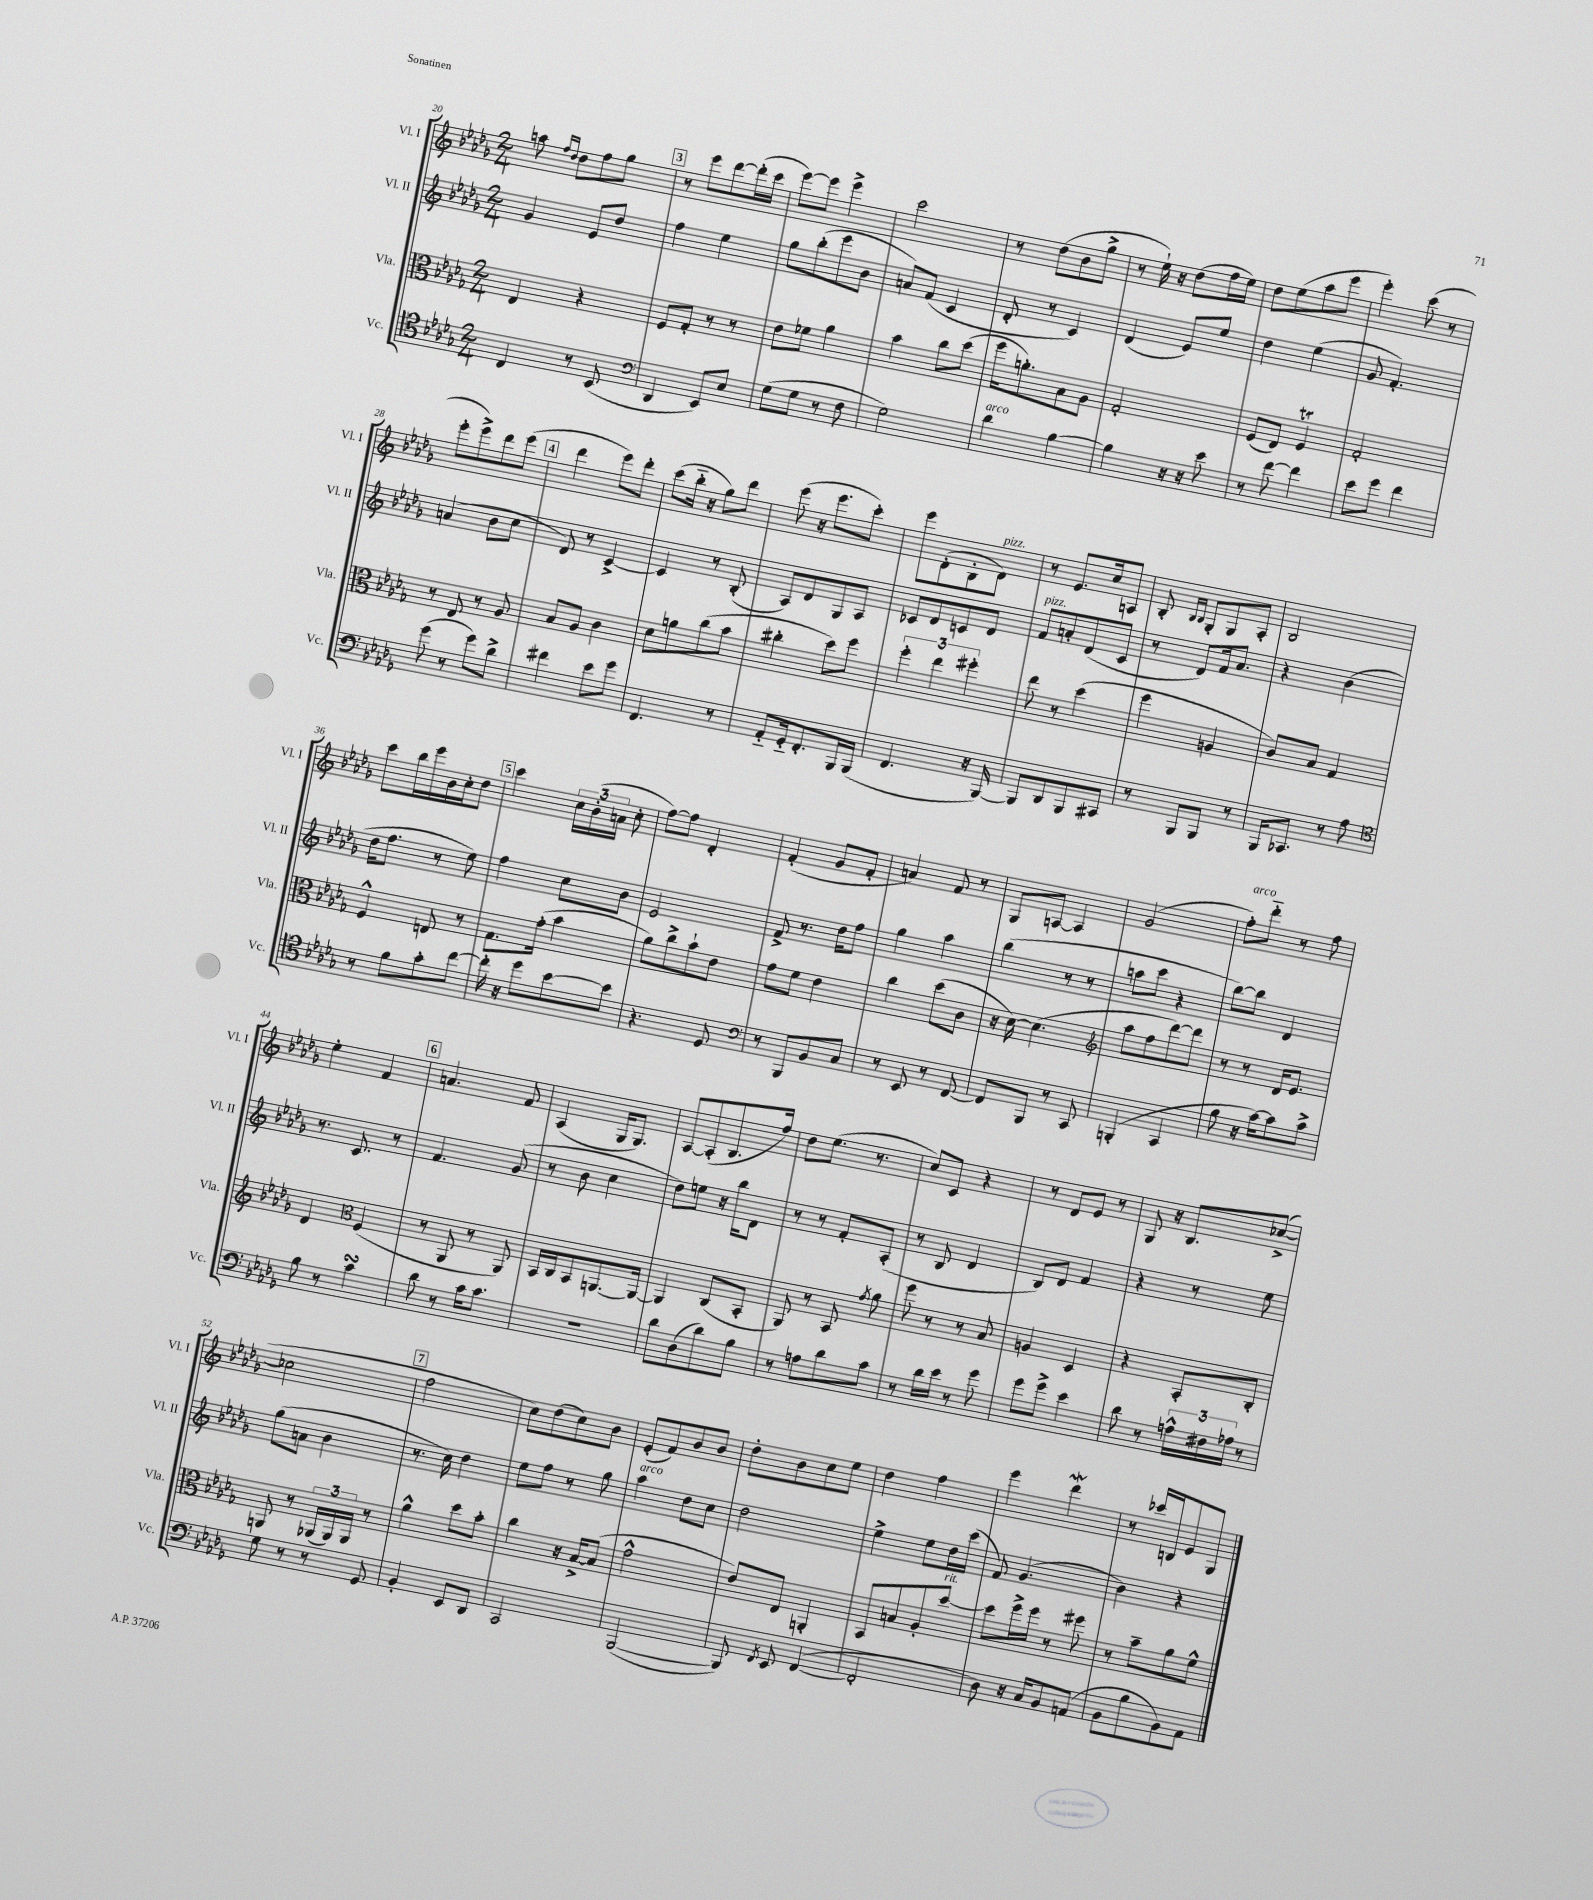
<<
\new StaffGroup <<
\new Staff = "s0" \with { instrumentName = "Vl. I" shortInstrumentName = "Vl. I" } {
    \clef treble \key des \major \numericTimeSignature \time 2/4
    \autoBeamOff a''8 \grace { f''16[ des''16] } des''8[ f''8 ges''8] |
    \mark \markup { \box "3" } r8 ees'''8[ des'''8~ des'''16-.( c'''16] |
    ees'''8[~) ees'''8] ees'''4-> |
    c'''2 |
    r8 des''8[( bes'8 ges''8]-> |
    r8 ees''16-!) r16 des''8[( f''16 ees''16]) |
    des''8[ ees''8( aes''8 ees'''8] |
    ees'''4-.) c'''8( r8 |
    ees'''8[-. ees'''8->) des'''8 ees'''8]( |
    \mark \markup { \box "4" } des'''4 ees'''8[) des'''8]-. |
    c'''8[( bes''16]-_ r16 ges''8[) des'''8] |
    ees'''8( r16 ees'''8.[ c'''8]-.) |
    ees'''8[ des'8-.( bes8-. des'8]^\markup { \italic "pizz." }) |
    r8 ees'8.[ c''16 a8] |
    bes8-. \grace { bes16[ bes16] } ges8[-. ges8 aes8]-. |
    bes2 |
    c'''8[ bes''16 ees'''16 bes'16 c''16-. des''8] |
    \mark \markup { \box "5" } c'''4 \tuplet 3/2 { c''16[ bes'16-.( a'16] } c''8-. |
    f''8[~) f''8] des'4-. |
    f'4-.( ges'8[ f'8]-. |
    a'4) f'8 r8 |
    ges8[ a8]~ a4 |
    ges'2( |
    f''8[-.^\markup { \italic "arco" }) des'''8]-_ r8 f''8 |
    ees''4-. f'4 |
    \mark \markup { \box "6" } a'4. f'8 |
    aes4( ges16[ ges8.]) |
    aes8[~ aes8-.( bes8. f''16]) |
    des''8[ ees''8.]( r8. |
    c''8[) c'8] r4 |
    r8 des'8[ ees'8] r8 |
    ges8 r16 bes8.[ ces''8]~->( |
    ces''2 |
    \mark \markup { \box "7" } f''2 |
    c''8[) des''8( c''8) bes'8] |
    ees'8[-.( f'8) bes'8 bes'8] |
    des''8[-. bes'8 c''8 ees''8] |
    des''4 f''4 |
    ees'''4 des'''4\mordent |
    r8 ces'''16[ b16 ees'8 ges8] \bar "|." |
}
\new Staff = "s1" \with { instrumentName = "Vl. II" shortInstrumentName = "Vl. II" } {
    \clef treble \key des \major \numericTimeSignature \time 2/4
    \autoBeamOff ges'4 ees'8[ des''8] |
    \mark \markup { \box "3" } f''4 ees''4 |
    ges''8[ bes''8-.( ees'''8 bes'8] |
    a'8[) f'8]( c'4 |
    des'8-. r8 c'4) |
    des'4( ees'8[) ees''8] |
    des''4 ees''4( |
    ges'8 f'4.-.) |
    a'4( bes'8[ c''8] |
    \mark \markup { \box "4" } des'8) r8 c'4~-> |
    c'4 r8 bes8-.( |
    aes8[) des'8 ges8 aes8] |
    ces'8[ des'8 c'8 des'8] |
    f'8[^\markup { \italic "pizz." } a'8-. des'8( c'8] |
    r8 des'8[) f'16 aes'8.] |
    r4 bes'4( |
    des''16[ f''8.] r8 ees''8) |
    \mark \markup { \box "5" } f''4 c''8[ bes'8] |
    ees'2 |
    f'8-> r8. des''16[ f''8] |
    ges''4 aes''4 |
    bes''4( r8 r8 |
    a''8[ c'''8] r4 |
    bes''8[~) bes''8] des'4 |
    r8. c'8. r8 |
    \mark \markup { \box "6" } f'4. ges'8( |
    r8 bes'8 c''4 |
    des''8[) e''8] r16 bes''16[ des'8] |
    r8 r8 f'8[-. aes8]-.( |
    r8 bes8 des'4 |
    bes8[) des'8] f'4 |
    r4 r8 ees''8 |
    ges''8[( a'8] bes'4 |
    \mark \markup { \box "7" } r8. c''16) des''4 |
    ees''8[ f''8] r8 ges''8 |
    aes''4^\markup { \italic "arco" } des''8[ c''8] |
    des''2 |
    ees''4-> ees''8[ des''16 c'''16]( |
    f'8) ges'4.( |
    bes'4) r4 \bar "|." |
}
\new Staff = "s2" \with { instrumentName = "Vla." shortInstrumentName = "Vla." } {
    \clef alto \key des \major \numericTimeSignature \time 2/4
    \autoBeamOff ees4 r4 |
    \mark \markup { \box "3" } f8[ ges8]-. r8 r8 |
    ees'8[ fes'8] aes'4 |
    bes'4 c''8[ des''8]( |
    f''16[ a'8.-.) bes8 aes8] |
    ges2-. |
    f8[( ees8]) f4\trill |
    ges2-. |
    r8 ees8 r8 aes8 |
    \mark \markup { \box "4" } bes8[ aes8] c'4 |
    des'8[ a'8 c''8( bes'8] |
    cis''4-. des''8[) f''8] |
    \tuplet 3/2 { f''4-. ees''4 fis''4-. } |
    ees''8 r8 des''4( |
    f''4 a4 |
    c'8[) bes8] ges4 |
    f4-^ e8 r8 |
    \mark \markup { \box "5" } ges8.[ ges'16]-.( bes'4 |
    aes'8[) c''8-> bes'8-! ees'8] |
    ges'8[ f'8] ees'4 |
    c''4 des''8[( c'8] |
    r16 des'16~) des'4.( |
    \clef treble aes''8[ f''8 des'''8~) des'''8] |
    r8 r8 des'16[ ees'8.] |
    des'4 \clef alto f4( |
    \mark \markup { \box "6" } r8 aes,8 r8 aes,8) |
    bes,16[ c16 bes,8 a,8.~ a,16]~ |
    a,4 c8[( bes,8]-. |
    aes,8) r8 bes,8 \acciaccatura { ges'8 } aes'8 |
    f''8 r8 r8 bes8 |
    a4 des4 |
    r4 bes,8[-. c8]-. |
    a,8 r8 \tuplet 3/2 { aes,16[( aes,16) aes,16] } r8 |
    \mark \markup { \box "7" } aes'4-^ des''8[ bes'8]-. |
    c''4 r16 bes16[~-> bes8]( |
    ges'2-^ |
    ees'8[) ees8] a,4-. |
    bes,8[ b8 aes8-. des''8]~^\markup { \italic "rit." } |
    des''8[ f''16-> f''16] r8 fis''8 |
    r8 bes'8[-- aes'8 f'8]-^ \bar "|." |
}
\new Staff = "s3" \with { instrumentName = "Vc." shortInstrumentName = "Vc." } {
    \clef tenor \key des \major \numericTimeSignature \time 2/4
    \autoBeamOff c4 r8 bes,8( |
    \mark \markup { \box "3" } \clef bass des,4 ees,8[) ees8] |
    ges8[( ges8] r8 f8 |
    ges2) |
    des'4^\markup { \italic "arco" } bes4~ |
    bes4 r16 r16 ees'8 |
    r8 f'8~ f'4 |
    ees'8[ ges'8] f'4 |
    ges'8( r8 ges'8[) des'8]-> |
    \mark \markup { \box "4" } fis'4 ees'8[ ges'8] |
    f,4. r8 |
    aes,8[-_ ges,16-_ f,8.-. bes,,16 bes,,16]( |
    f,4. r16 bes,,16~) |
    bes,,8[ des,8 bes,,8 cis,8] |
    r8 bes,,8[ bes,,8] r8 |
    bes,,16[ ces,8.] r8 aes8 |
    \clef tenor r8 f'8[ ges'8-. c''8]~ |
    \mark \markup { \box "5" } c''16-. r16 des''8[ bes'8~ bes'8] |
    r4. des8 |
    \clef bass r8 bes,,8[ bes,8 c8] |
    r8 ees,8 r8 f,8~ |
    f,8[ bes,,8] r8 c,8 |
    b,,4-.( c,4 |
    bes8 r16 c'16[~) c'8 c'8]-> |
    bes8 r8 c'4\turn |
    \mark \markup { \box "6" } des'8 r8 c'16[ c'8.] |
    R2 |
    des'8[ des8( des'8) bes8] |
    r8 a8[ des'8 c'8] |
    r8 des'16[ ees'16] r8 ges'8 |
    ges'8[ ges'8]-> ees'4 |
    des'8 r8 \tuplet 3/2 { a16[-^ fis16 aes16] } r8 |
    ges8 r8 r8 ges,8 |
    \mark \markup { \box "7" } bes,4-. ees,8[ des,8] |
    c,2 |
    bes,,2~( |
    bes,,8) \acciaccatura { f,8 } ees,8 f,4~( |
    f,2-. |
    des8) r16 c16[ bes,8 a,8]( |
    bes,8[ bes8 bes,8) aes,8] \bar "|." |
}
>>
>>
\layout { \context { \Score currentBarNumber = #20 } }
